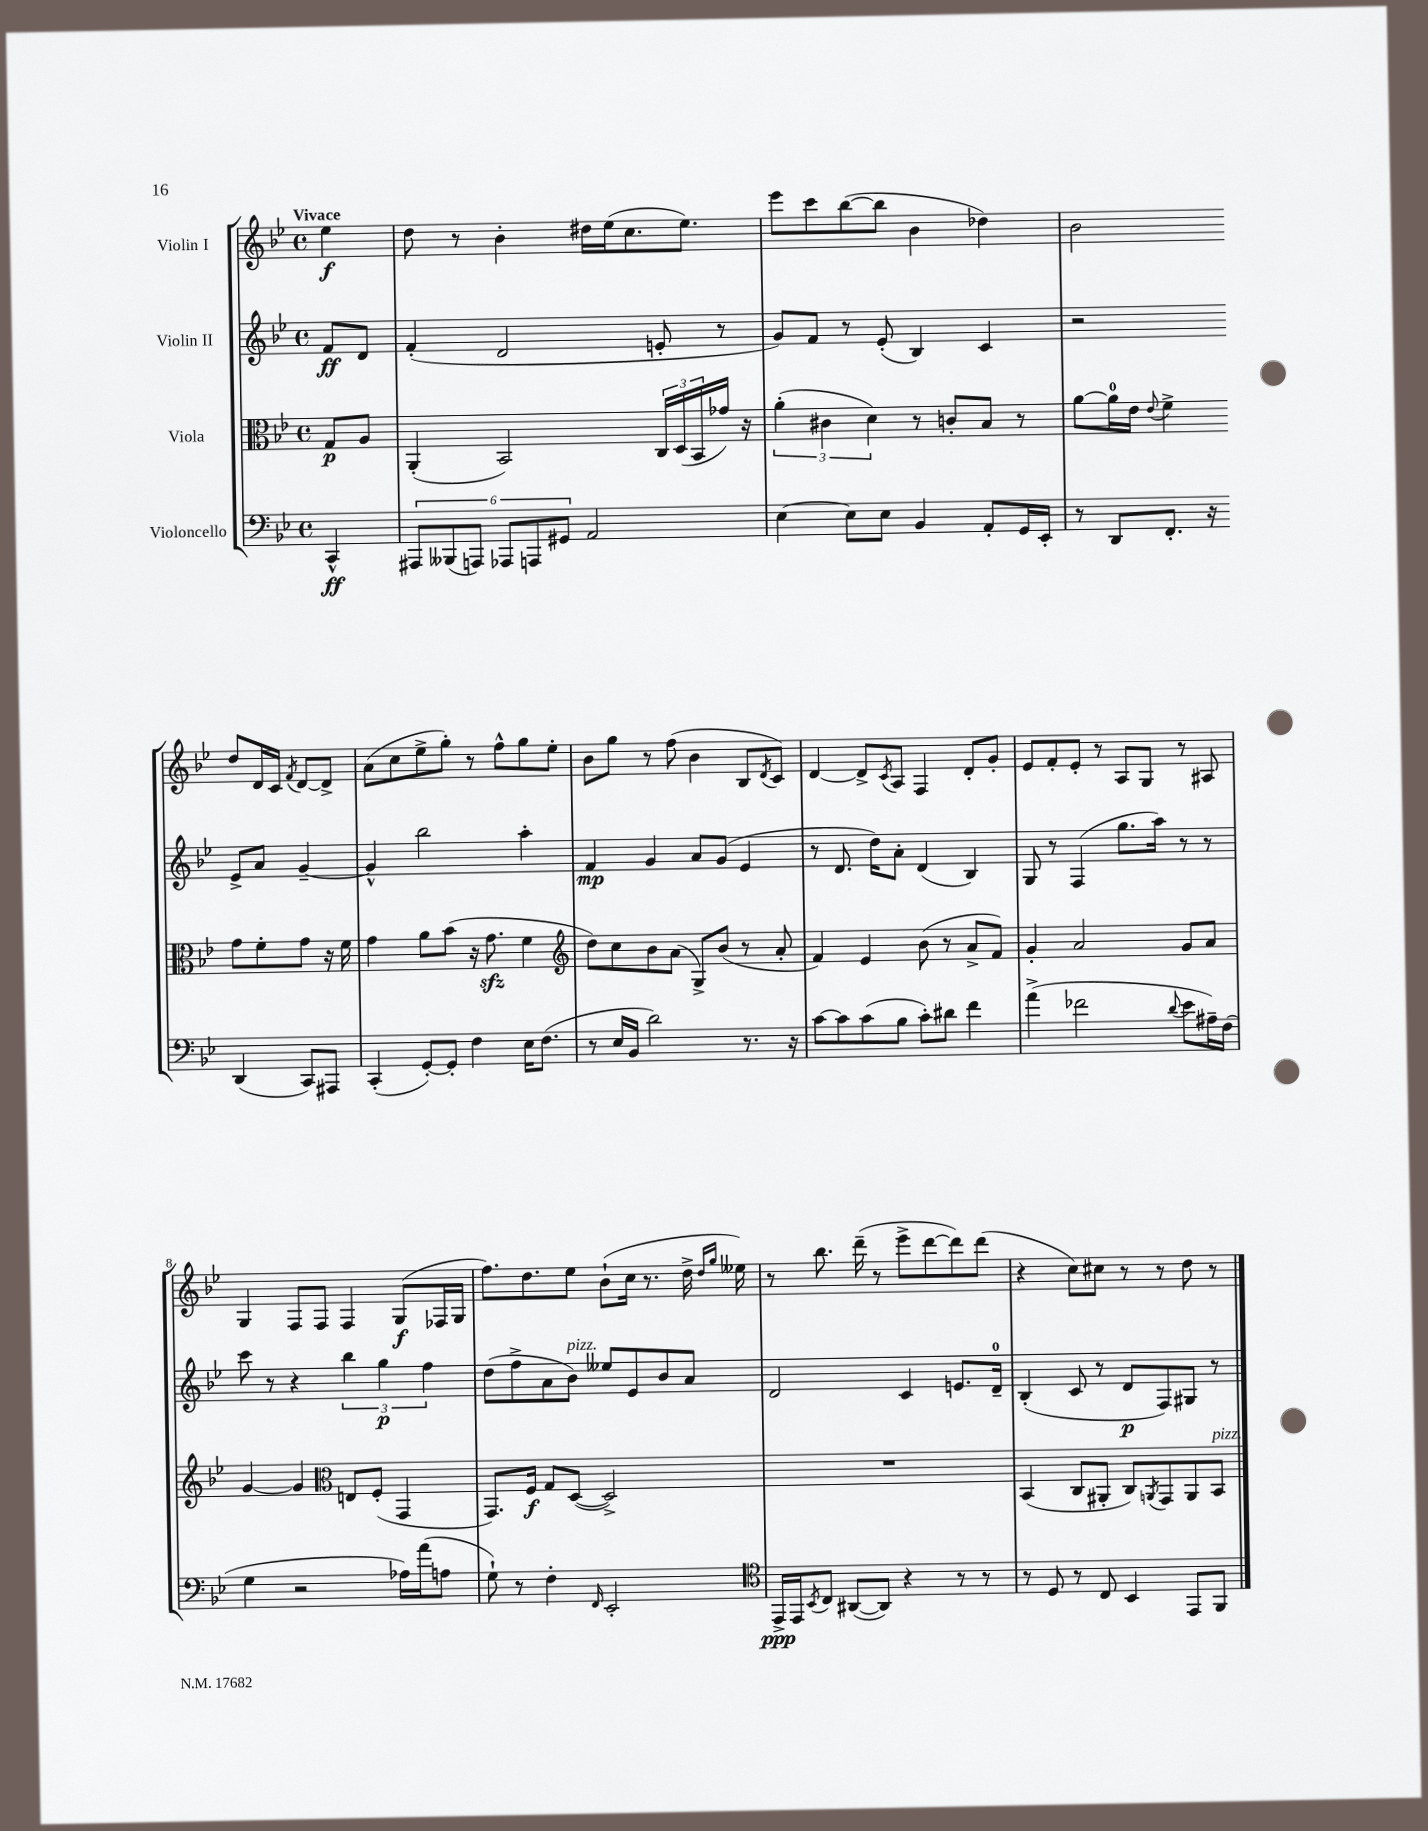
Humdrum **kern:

**kern	**kern	**kern	**kern
*staff4	*staff3	*staff2	*staff1
*clefF4	*clefC3	*clefG2	*clefG2
*k[b-e-]	*k[b-e-]	*k[b-e-]	*k[b-e-]
*M4/4	*M4/4	*M4/4	*M4/4
*met(c)	*met(c)	*met(c)	*met(c)
4CC^^	8G	8f	4ee-
.	8A	8d	.
=	=	=	=
12AAA#	(4AA'	(4f'	8dd
(12BBB--	.	.	.
.	.	.	8r
12AAA)	.	.	.
12AAA-	2BB-)	2d	4b-'
12AAA	.	.	.
12GG#	.	.	.
2AA	.	.	16dd#
.	.	.	(16ee-
.	.	.	8.cc
.	24C	8e'	.
.	(24D	.	.
.	.	.	8.ee-)
.	24BB-	.	.
.	16g-)	8r	.
.	16r	.	.
=	=	=	=
[4E-	(6a'	8g)	8eee-
.	.	8f	8ccc
.	6c#	.	.
8E-]	.	8r	([8bb-
.	6d)	.	.
8E-	.	(8e-'	8bb-]
4BB-	8r	4B-)	4b-
.	8c'	.	.
8AA'	8B-	4c	4dd-)
16GG	8r	.	.
16EE-'	.	.	.
=	=	=	=
8r	[8a	2r	2b-
8DD	16a]	.	.
.	16e-	.	.
.	8qqe-	.	.
8.FF'	4f^	.	.
16r	.	.	.
(4DD	8g	8e-^	8dd
.	8f'	8a	16d
.	.	.	16c
.	.	.	8qf
8CC)	8g	[4g~	[8d
8AAA#	16r	.	8d^]
.	16f	.	.
=	=	=	=
(4CC'	4g	4g^^]	(8a
.	.	.	8cc
[8GG')	8a	2bb-	8ee-^
8GG']	(8b-	.	8gg')
4F	16r	.	8r
.	8.g	.	.
.	.	.	8ff^^
16E-	4f	4aa'	8gg
(8.F	.	.	.
.	.	.	8ee-'
=	=	=	=
*	*clefG2	*	*
8r	8dd)	4f	8b-
16E-	8cc	.	8gg
16BB-	.	.	.
2d)	8b-	4g	8r
.	(8a	.	(8ff
.	8G^)	8a	4b-
.	(8b-	(8g	.
8.r	8r	4e-	8B-
.	.	.	8qd
.	8a'	.	8c)
16r	.	.	.
=	=	=	=
[8c	4f)	8r	[4d
8c]	.	8.d	.
(8c	4e-	.	8d^]
.	.	16dd)	.
.	.	.	8qc
8B-	.	8a'	8A
8c')	(8b-	(4d	4F
8d#	8r	.	.
4f	8a^	4B-)	8d'
.	8f)	.	8g'
=	=	=	=
(4a^	4g'	8G	8e-
.	.	8r	8f'
2f-	2a	(4F	8e-'
.	.	.	8r
.	.	8.gg	8A
.	.	.	8G
.	.	16aa)	.
8qqd	.	.	.
8e-	8g	8r	8r
16A#~)	8a	8r	8A#
(16F	.	.	.
=	=	=	=
4G	[4g	8ccc	4G
.	.	8r	.
2r	4g]	4r	8F
.	.	.	8F
*	*clefC3	*	*
.	8E	6bb-	4F
.	(8F'	.	.
.	.	6gg	.
16A-)	4GG	.	(8G
(16a	.	.	.
.	.	6ff	.
8A	.	.	16F-
.	.	.	16G
=	=	=	=
8G`)	8.GG)	(8dd	8.ff)
8r	.	8ff^	.
.	16F	.	8.dd
4F'	8G	8a	.
.	([8D	8b-)	8ee-
16qqFF	.	.	.
2EE-'	2D^])	8ee--	(8b-`
.	.	8e-	16cc
.	.	.	8.r
.	.	8b-	.
.	.	8a	16dd^
.	.	.	16qqdd
.	.	.	16qqgg
.	.	.	16ee--)
=	=	=	=
*clefC4	*	*	*
16EE-^	1r	2d	8r
16EE-	.	.	.
8qBB-	.	.	.
8C	.	.	8.bb-
([8AA#	.	.	.
.	.	.	(16ddd~
8AA#])	.	.	8r
4r	.	4c	8eee-^
.	.	.	[8ddd
8r	.	8.e	8ddd])
8r	.	.	(8ddd
.	.	16d~	.
=	=	=	=
8r	(4BB-	(4B-'	4r
8D	.	.	.
8r	8C	8c	8cc)
8C	8AA#'	8r	8cc#
4BB-	8C)	8d	8r
.	8qAA	.	.
.	8GG	8F)	8r
8EE-	8AA	8G#	8dd
8FF	8BB-	8r	8r
==	==	==	==
*-	*-	*-	*-
